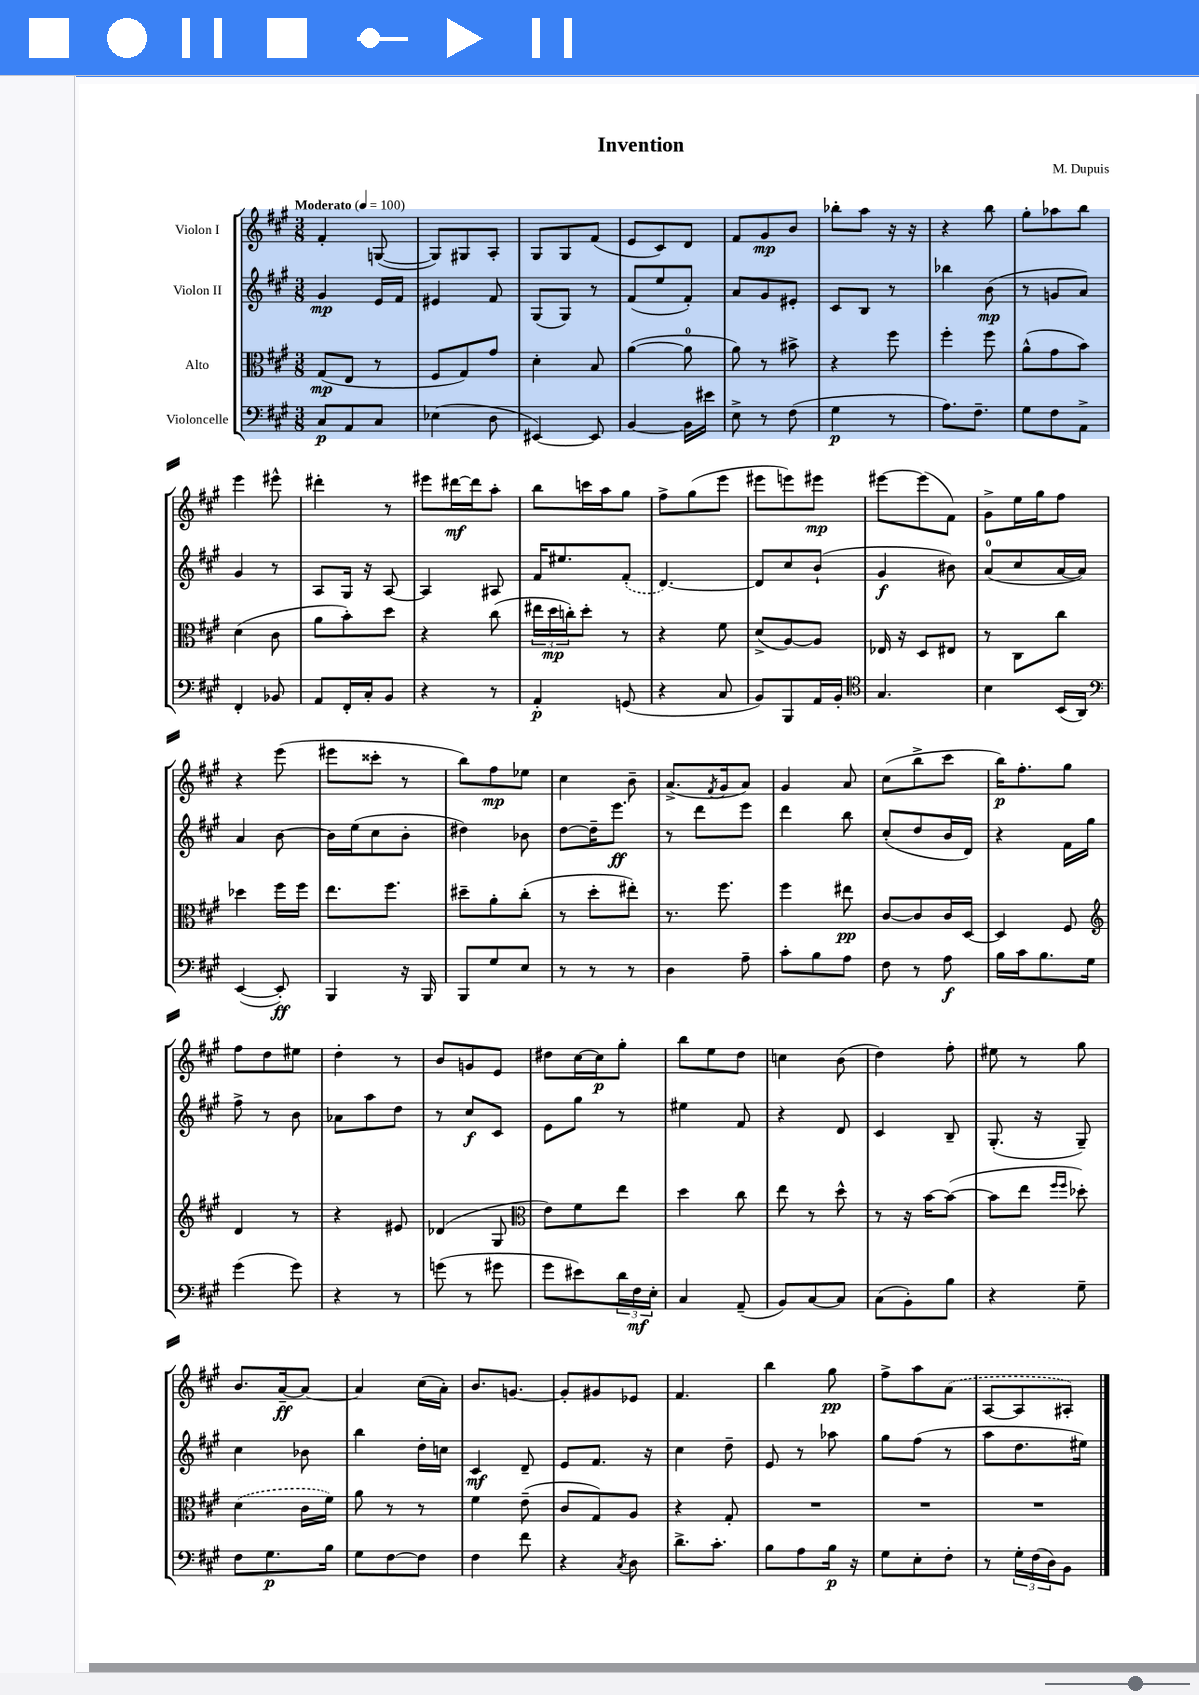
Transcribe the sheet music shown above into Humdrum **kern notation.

**kern	**dynam	**kern	**dynam	**kern	**dynam	**kern	**dynam
*part4	*part4	*part3	*part3	*part2	*part2	*part1	*part1
*staff4	*staff4	*staff3	*staff3	*staff2	*staff2	*staff1	*staff1
*I"Violoncelle	*	*I"Alto	*	*I"Violon II	*	*I"Violon I	*
*clefF4	*	*clefC3	*	*clefG2	*	*clefG2	*
*k[f#c#g#]	*	*k[f#c#g#]	*	*k[f#c#g#]	*	*k[f#c#g#]	*
*M3/8	*	*M3/8	*	*M3/8	*	*M3/8	*
*MM100	*	*MM100	*	*MM100	*	*MM100	*
=1	=1	=1	=1	=1	=1	=1	=1
!	!	!	!	!	!	!LO:TX:a:B:t=Moderato	!
8C#/L	p	(8G#/L	mp	4g#/	mp	4f#'/	.
8AA/	.	8E/J	.	.	.	.	.
8C#/J	.	8r	.	16e/LL	.	([8Gn/	.
.	.	.	.	16f#/JJ	.	.	.
=2	=2	=2	=2	=2	=2	=2	=2
(4E-X\	.	8F#/L	.	4e#X/	.	8G/L])	.
.	.	8G#/)	.	.	.	8G#X/	.
8D\	.	8g#/J	.	8f#/	.	8A'/J	.
=3	=3	=3	=3	=3	=3	=3	=3
[4EE#X/)	.	4d'\	.	(8G#/L	.	8G#/L	.
.	.	.	.	8G#/J)	.	8G#/	.
8EE#/]	.	8B/	.	8r	.	(8f#/J	.
=4	=4	=4	=4	=4	=4	=4	=4
[4BB/	.	([4a\	.	(8f#/L	.	8e/L	.
.	.	.	.	8ee/	.	8c#/)	.
16BB\LL]	.	8a\]	.	8f#'/J)	.	8d/J	.
16e#X\JJ	.	.	.	.	.	.	.
=5	=5	=5	=5	=5	=5	=5	=5
8E^\	.	8a\)	.	8a/L	.	8f#/L	.
8r	.	8r	.	8g#/	.	8g#/	mp
(8F#\	.	8b#X^\	.	8e#X'/J	.	8b/J	.
=6	=6	=6	=6	=6	=6	=6	=6
4G#\	p	4r	.	8c#/L	.	8bb-X'\L	.
.	.	.	.	8B/J	.	8aa\J	.
8r	.	8ff#\	.	8r	.	16r	.
.	.	.	.	.	.	16r	.
=7	=7	=7	=7	=7	=7	=7	=7
8.A\L)	.	4ff#'\	.	4bb-X\	.	4r	.
8.F#~\J	.	.	.	.	.	.	.
.	.	8ff#\	.	(8b\	mp	8bb\	.
=8	=8	=8	=8	=8	=8	=8	=8
8G#\L	.	(8a^^\L	.	8r	.	8gg#'\L	.
8F#\	.	8g#\	.	8gn/L	.	8aa-X\	.
8AA^\J	.	8b\J)	.	8a/J)	.	8bb\J	.
!!LO:LB:g=z
=9	=9	=9	=9	=9	=9	=9	=9
4FF#'/	.	(4d\	.	4g#/	.	4eee\	.
8BB-X/	.	8c#\	.	8r	.	8eee#X^^\	.
=10	=10	=10	=10	=10	=10	=10	=10
8AA/L	.	8a\L	.	8A/L	.	4ddd#X'\	.
16FF#'/L	.	8b'\)	.	16G#/Jk	.	.	.
16C#'/J	.	.	.	16r	.	.	.
8BB/J	.	8dd\J	.	[8A/	.	8r	.
=11	=11	=11	=11	=11	=11	=11	=11
4r	.	4r	.	4A/]	.	8eee#X\L	.
.	.	.	.	.	.	[16ddd#X\L	mf
.	.	.	.	.	.	16ddd#\J]	.
8r	.	(8cc#\	.	8A#X/	.	8aa'\J	.
=12	=12	=12	=12	=12	=12	=12	=12
4AA'/	p	24ee#X\LL	.	16f#/KL	.	8bb\L	.
.	.	24dd\	mp	.	.	.	.
.	.	.	.	8.ee#X/	.	.	.
.	.	24ccn'\J)	.	.	.	.	.
.	.	8dd'\J	.	.	.	16cccn\L	.
.	.	.	.	.	.	16aa\J	.
(8GGn/	.	8r	.	(8f#'/J	.	8gg#\J	.
=13	=13	=13	=13	=13	=13	=13	=13
4r	.	4r	.	[4.d/)	.	8ff#^\L	.
.	.	.	.	.	.	(8gg#\	.
8C#/	.	8f#\	.	.	.	8eee\J	.
=14	=14	=14	=14	=14	=14	=14	=14
8BB/L)	.	(8d^/L	.	8d/L]	.	8eee#X\L	.
8BBB/	.	[8A/)	.	8cc#/	.	8eeen\)	.
16AA/L	.	8A/J]	.	(8b`/J	.	8eee#X\J	mp
16BB'/JJ	.	.	.	.	.	.	.
=15	=15	=15	=15	=15	=15	=15	=15
*clefC4	*	*	*	*	*	*	*
4.G#/	.	16E-X/	.	4g#/	f	[8eee#X\L	.
.	.	16r	.	.	.	.	.
.	.	8D/L	.	.	.	(8eee#\]	.
.	.	8E#X/J	.	8b#X\)	.	8f#\J)	.
=16	=16	=16	=16	=16	=16	=16	=16
4B\	.	8r	.	(8a/L	.	8g#^\L	.
.	.	8C#\L	.	8cc#/	.	16ee\L	.
.	.	.	.	.	.	16gg#\J	.
(16BB/LL	.	8cc#\J	.	[16a/L	.	8ff#\J	.
16AA/JJ)	.	.	.	16a/JJ])	.	.	.
!!LO:LB:g=z
=17	=17	=17	=17	=17	=17	=17	=17
*clefF4	*	*	*	*	*	*	*
([4EE/	.	4dd-X\	.	4a/	.	4r	.
8EE'/])	ff	16ff#\LL	.	[8b\	.	(8eee\	.
.	.	16ff#\JJ	.	.	.	.	.
=18	=18	=18	=18	=18	=18	=18	=18
4BBB/	.	8.ee\L	.	16b\LL]	.	8eee#X\L	.
.	.	.	.	(16ee\J	.	.	.
.	.	.	.	8cc#\	.	8ccc##X'\J	.
.	.	8.ff#\J	.	.	.	.	.
16r	.	.	.	8b'\J	.	8r	.
16BBB/	.	.	.	.	.	.	.
=19	=19	=19	=19	=19	=19	=19	=19
8BBB/L	.	8dd#X~\L	.	4dd#X\)	.	8bb\L)	.
8G#/	.	8a'\	.	.	.	8ff#\	mp
8E/J	.	(8cc#'\J	.	8b-X\	.	8ee-X\J	.
=20	=20	=20	=20	=20	=20	=20	=20
8r	.	8r	.	[8dd\L	.	4cc#\	.
8r	.	8dd'\L	.	16dd~\K]	.	.	.
.	.	.	.	8.eee\J	ff	.	.
8r	.	8ee#X'\J)	.	.	.	8b~\	.
=21	=21	=21	=21	=21	=21	=21	=21
4D\	.	8.r	.	8r	.	(8.a^/L	.
.	.	.	.	8ddd\L	.	.	.
.	.	.	.	.	.	8qf#/	.
.	.	8.ff#\	.	.	.	16g#/k	.
8A~\	.	.	.	8eee\J	.	8a/J)	.
=22	=22	=22	=22	=22	=22	=22	=22
8c#'\L	.	4ff#\	.	4ddd\	.	4g#/	.
8B\	.	.	.	.	.	.	.
8A\J	.	8ee#X\	pp	8bb\	.	8a/	.
=23	=23	=23	=23	=23	=23	=23	=23
8F#\	.	[8c#/L	.	(8cc#'/L	.	(8cc#\L	.
8r	.	8c#/]	.	8dd/	.	8bb^\	.
8A\	f	16c#/L	.	16b/L	.	8ccc#\J	.
.	.	[16D/JJ	.	16d/JJ)	.	.	.
=24	=24	=24	=24	=24	=24	=24	=24
16B\LL	.	4D/]	.	4r	.	16bb\KL)	p
16c#\J	.	.	.	.	.	8.ff#'\	.
8.B\	.	.	.	.	.	.	.
.	.	8F#/	.	16f#\LL	.	8gg#\J	.
16G#\Jk	.	.	.	16gg#\JJ	.	.	.
!!LO:LB:g=z
=25	=25	=25	=25	=25	=25	=25	=25
*	*	*clefG2	*	*	*	*	*
(4g#\	.	4d/	.	8ff#^\	.	8ff#\L	.
.	.	.	.	8r	.	8dd\	.
8g#\)	.	8r	.	8b\	.	8ee#X\J	.
=26	=26	=26	=26	=26	=26	=26	=26
4r	.	4r	.	8a-X\L	.	4dd'\	.
.	.	.	.	8aa\	.	.	.
8r	.	8e#X/	.	8dd\J	.	8r	.
=27	=27	=27	=27	=27	=27	=27	=27
(8gn\	.	(4d-X/	.	8r	.	8b/L	.
8r	.	.	.	8cc#/L	f	8gn/	.
8g#X\	.	8G#/	.	8c#/J	.	8e/J	.
=28	=28	=28	=28	=28	=28	=28	=28
*	*	*clefC3	*	*	*	*	*
8g#\L	.	8e\L)	.	8e\L	.	8dd#X\L	.
8e#X\)	.	8f#\	.	8gg#\J	.	[16cc#\L	.
.	.	.	.	.	.	16cc#\J]	p
24d\L	.	8ee\J	.	8r	.	8gg#'\J	.
24F#\	mf	.	.	.	.	.	.
24E'\JJ	.	.	.	.	.	.	.
=29	=29	=29	=29	=29	=29	=29	=29
4C#/	.	4dd\	.	4ee#X\	.	8bb\L	.
.	.	.	.	.	.	8ee\	.
(8AA~/	.	8cc#\	.	8f#/	.	8dd\J	.
=30	=30	=30	=30	=30	=30	=30	=30
8BB/L)	.	8ee\	.	4r	.	4ccn\	.
[8C#/	.	8r	.	.	.	.	.
8C#/J]	.	8dd^^\	.	8d/	.	(8b\	.
=31	=31	=31	=31	=31	=31	=31	=31
(8C#\L	.	8r	.	4c#/	.	4dd\)	.
8BB'\)	.	16r	.	.	.	.	.
.	.	[16b\KL	.	.	.	.	.
8B\J	.	(8b\J_	.	8B~/	.	8ff#'\	.
=32	=32	=32	=32	=32	=32	=32	=32
4r	.	8b\L]	.	(8.G#'/	.	8ee#X\	.
.	.	8ee\J	.	.	.	8r	.
.	.	.	.	16r	.	.	.
.	.	16qqff#/LL	.	.	.	.	.
.	.	16qqff#/JJ	.	.	.	.	.
8G#~\	.	8dd-X'\)	.	8G#~/)	.	8gg#\	.
!!LO:LB:g=z
=33	=33	=33	=33	=33	=33	=33	=33
8F#\L	.	(4d\	.	4cc#\	.	8.b/L	.
8.G#\	p	.	.	.	.	.	.
.	.	.	.	.	.	[16a~/k	ff
.	.	16c#\LL	.	8b-X\	.	8a/J_	.
16B\Jk	.	16f#\JJ)	.	.	.	.	.
=34	=34	=34	=34	=34	=34	=34	=34
8G#\L	.	8a\	.	4bb\	.	4a/]	.
[8F#\	.	8r	.	.	.	.	.
8F#\J]	.	8r	.	16dd'\LL	.	(16cc#\LL	.
.	.	.	.	16ccn\JJ	.	16a'\JJ)	.
=35	=35	=35	=35	=35	=35	=35	=35
4F#\	.	4f#\	.	4c#/	mf	8.b/L	.
.	.	.	.	.	.	[8.gn/J	.
8f#\	.	(8e~\	.	8d~/	.	.	.
=36	=36	=36	=36	=36	=36	=36	=36
4r	.	8c#/L	.	8e/L	.	8g'/L]	.
.	.	8G#/)	.	8.f#/J	.	8g#X/	.
8qC#/	.	.	.	.	.	.	.
8D\	.	8A/J	.	.	.	8e-X/J	.
.	.	.	.	16r	.	.	.
=37	=37	=37	=37	=37	=37	=37	=37
8.d^\L	.	4r	.	4cc#\	.	4.f#/	.
8.c#'\J	.	.	.	.	.	.	.
.	.	8G#'/	.	8dd~\	.	.	.
=38	=38	=38	=38	=38	=38	=38	=38
8B\L	.	4.r	.	8e/	.	4bb\	.
8A\	.	.	.	8r	.	.	.
16B\Jk	p	.	.	8aa-X\	.	8gg#\	pp
16r	.	.	.	.	.	.	.
=39	=39	=39	=39	=39	=39	=39	=39
8G#\L	.	4.r	.	8gg#\L	.	8ff#^\L	.
8E'\	.	.	.	(8ff#\J	.	8aa\	.
8F#'\J	.	.	.	8r	.	(8a\J	.
=40	=40	=40	=40	=40	=40	=40	=40
8r	.	4.r	.	8aa\L	.	[8A/L	.
24G#'\LL	.	.	.	8.dd\	.	8A/]	.
(24F#\	.	.	.	.	.	.	.
24D\J)	.	.	.	.	.	.	.
8BB\J	.	.	.	.	.	8A#X'/J)	.
.	.	.	.	16ee#X\Jk)	.	.	.
==	==	==	==	==	==	==	==
*-	*-	*-	*-	*-	*-	*-	*-
